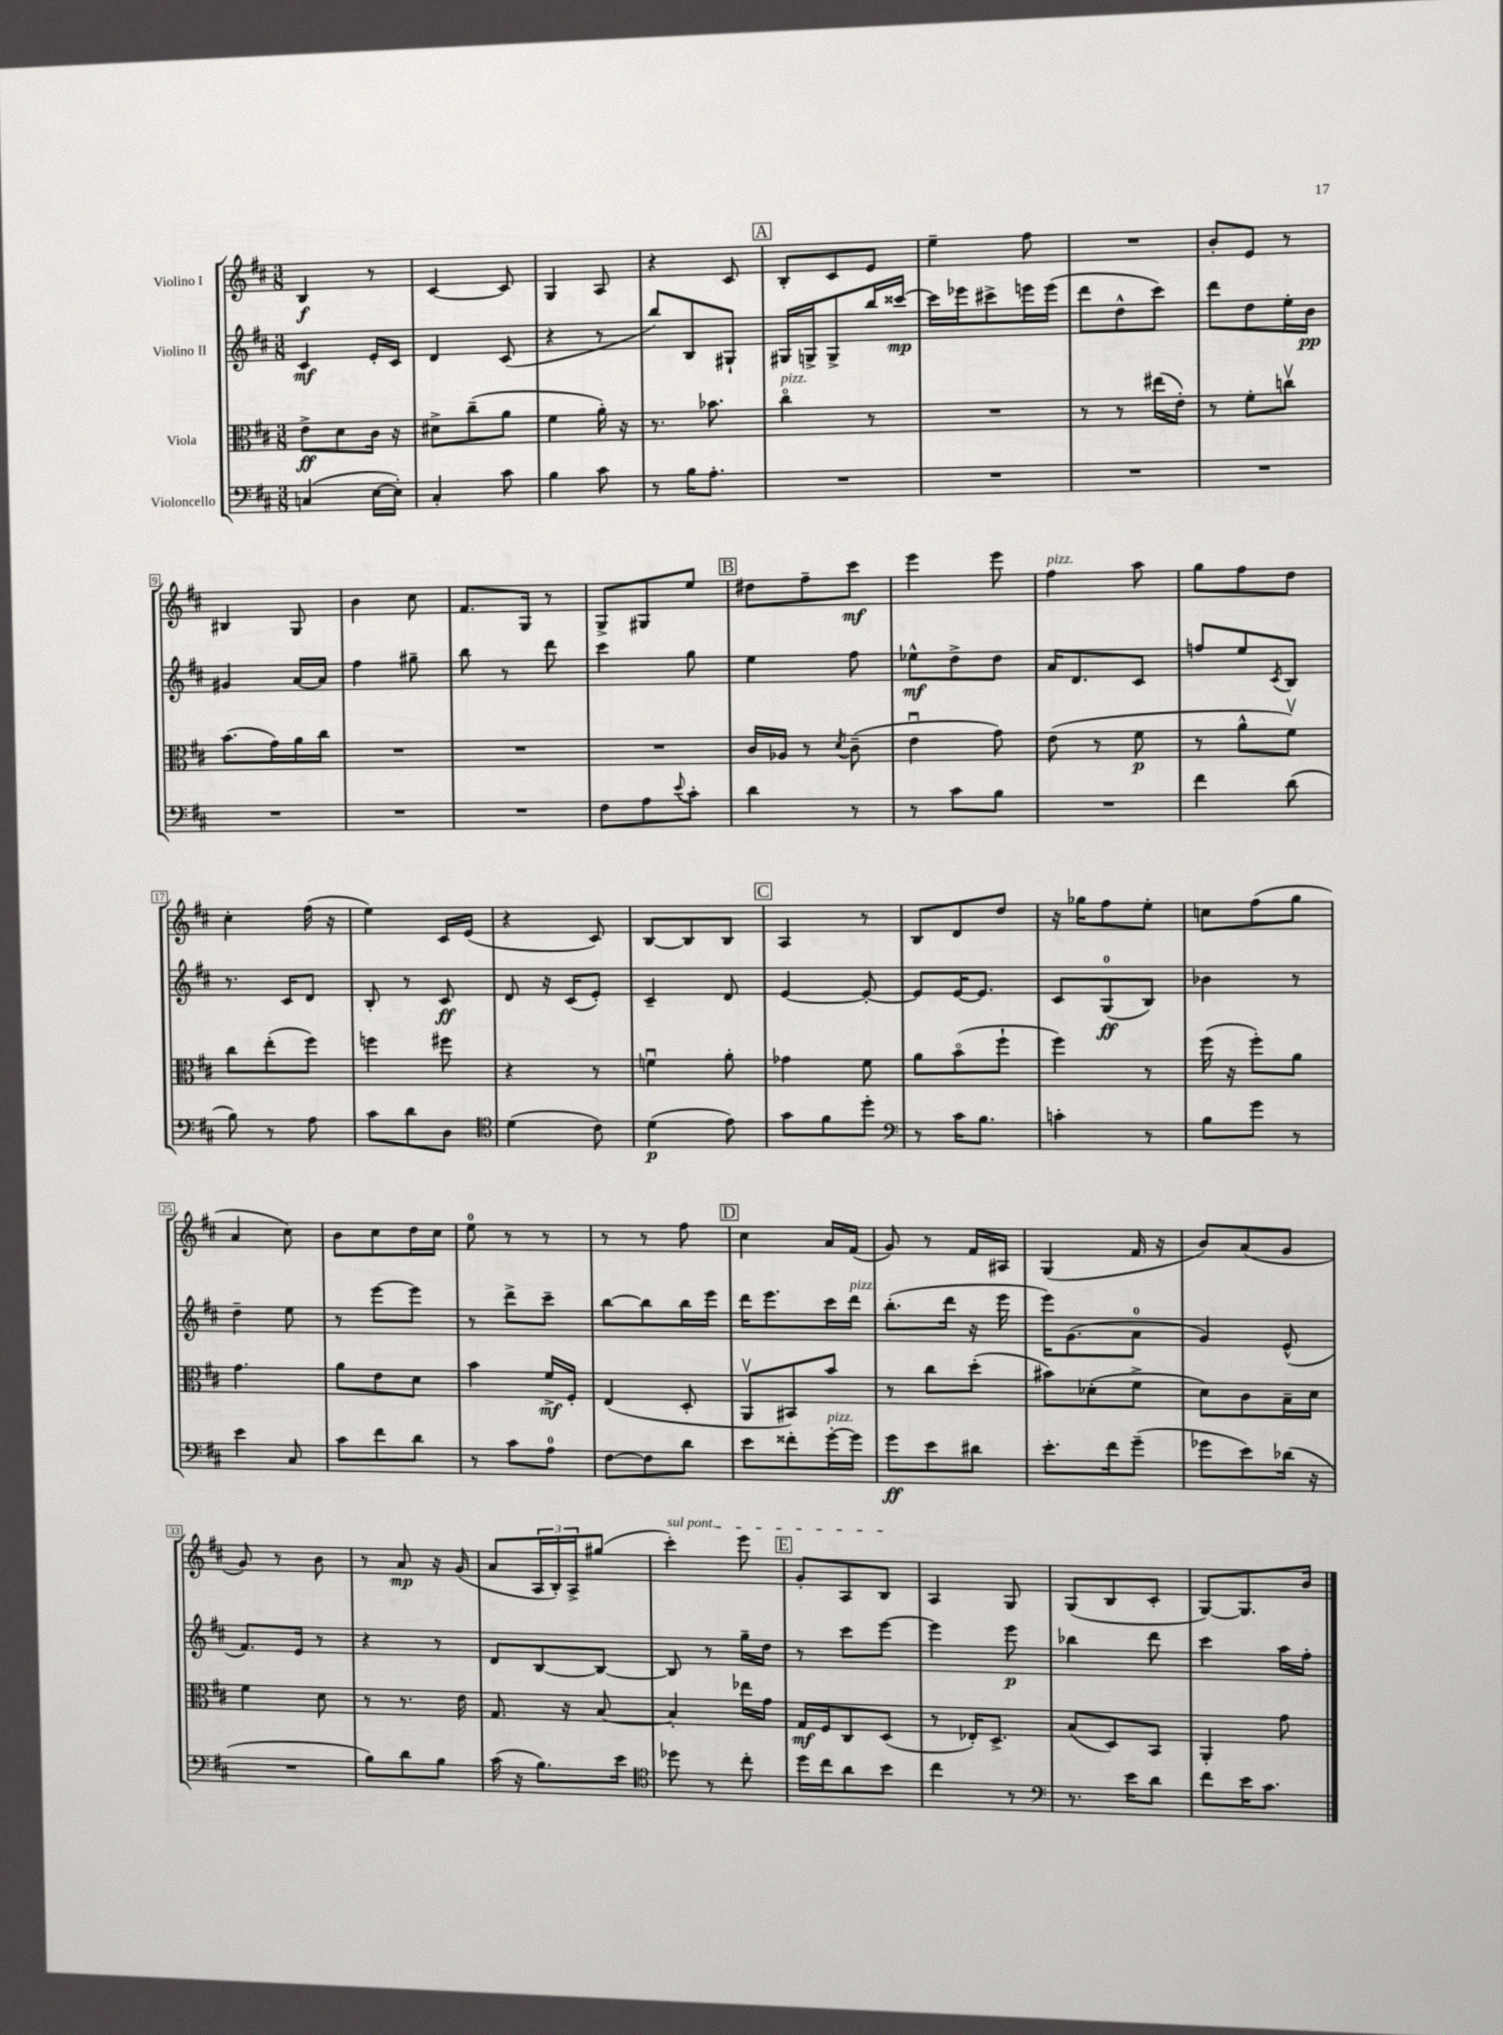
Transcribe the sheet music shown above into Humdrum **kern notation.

**kern	**kern	**kern	**kern
*staff4	*staff3	*staff2	*staff1
*clefF4	*clefC3	*clefG2	*clefG2
*k[f#c#]	*k[f#c#]	*k[f#c#]	*k[f#c#]
*M3/8	*M3/8	*M3/8	*M3/8
(4C	8e^	4c#	4B
.	8d	.	.
[16E	16c#	16e'	8r
16E'])	16r	16c#	.
=	=	=	=
4C#'	8d#^	4d	[4c#
.	(8cc#~	.	.
8c#	8a	(8c#	8c#]
=	=	=	=
4B	4f#	4r	4G
8c#	16a')	8r	8A
.	16r	.	.
=	=	=	=
8r	8.r	8bb)	4r
16B	.	8B	.
8.A'	8.b-	.	.
.	.	8G#`	8c#
=	=	=	=
4.r	4cc#o	16G#	8B'
.	.	16G^	.
.	.	8G^	8c#
.	8r	16bb	8e
.	.	[16ccc##	.
=	=	=	=
4.r	4.r	16ccc##]	4ee~
.	.	16eee-	.
.	.	8ccc#^	.
.	.	16eee	8ff#
.	.	(16eee	.
=	=	=	=
4.r	8r	8ddd	4.r
.	8r	8dd^^	.
.	(16ee#	8ccc#)	.
.	16e')	.	.
=	=	=	=
4.r	8r	8ddd	8b'
.	8f#'	8dd	8e
.	8ccv	16ee'	8r
.	.	16b	.
=	=	=	=
4.r	(8.b	4g#	4B#
.	16g)	.	.
.	16a	[16a	8G
.	16cc#	16a]	.
=	=	=	=
4.r	4.r	4ff#	4b
.	.	8gg#~	8cc#
=	=	=	=
4.r	4.r	8bb	8.f#
.	.	8r	.
.	.	.	16G
.	.	8ddd	8r
=	=	=	=
8F#	4.r	4ccc#	8G^
8A	.	.	8G#
8qqe	.	.	.
8c#'	.	8gg	8ee
=	=	=	=
4d	16c#	4ee	8dd#
.	16A-	.	.
.	8r	.	8ff#~
.	8qd	.	.
8r	(8c#~	8ff#	8ccc#
=	=	=	=
8r	4eu	8ee-^^	4eee
8c#	.	8dd^	.
8B	8g)	8dd	8eee
=	=	=	=
4.r	(8e	16a	4ff#
.	.	8.d	.
.	8r	.	.
.	8f#	8c#	8aa
=	=	=	=
4f#	8r	8ff	8gg
.	8a^^	8ee	8ff#
.	.	8qc#	.
(8d	8f#v)	8B	8dd
=	=	=	=
8B)	8cc#	8.r	4cc#'
8r	(8ee'	.	.
.	.	16c#	.
8A	8ff#)	8d	(16ff#
.	.	.	16r
=	=	=	=
8c#	4ff	8B'	4ee)
8d	.	8r	.
8D	8ff#	8c#	16c#
.	.	.	(16e
=	=	=	=
*clefC4	*	*	*
(4d	4r	8d	4r
.	.	16r	.
.	.	(16c#	.
8c#)	8r	8e')	8c#)
=	=	=	=
(4d	4fu	4c#~	[8B
.	.	.	8B]
8e)	8a'	8d	8B
=	=	=	=
8g	4g-	[4e	4A
8f#	.	.	.
8dd'	8f#	8e'_	8r
=	=	=	=
*clefF4	*	*	*
8r	8a	8e]	8B
16c#	(8bo	[16e	8d
8.B	.	8.e]	.
.	8ff#`	.	8dd
=	=	=	=
4c'	4ff#)	8c#	16r
.	.	.	16gg-
.	.	(8G	8ff#
8r	8r	8B)	8ee'
=	=	=	=
8B	(16ff#	4b-	8cc
.	16r	.	.
8g	8ff#')	.	(8ff#
8r	8a	8r	8gg
=	=	=	=
4e	4.g	4dd~	4a
8C#	.	8ee	8cc#)
=	=	=	=
8c#	8a	8r	8b
8f#	8e	[8eee	8cc#
8d	8d	8eee]	16dd
.	.	.	16cc#
=	=	=	=
8r	4b	8r	8ee
8c#	.	8ddd^	8r
8A	16f#^	8ccc#~	8r
.	16F#'	.	.
=	=	=	=
[8F#	(4E	[8bb	8r
8F#]	.	8bb]	8r
8d	8D'	16bb	8ff#
.	.	16eee	.
=	=	=	=
8e	8AAv	16ddd	4cc#
.	.	8.eee	.
8f##'	8BB#)	.	.
[16g'	8b	16ccc#	16a
16g]	.	16ddd	(16f#
=	=	=	=
8g	8r	(8.bb'	8g)
8e	8cc#	.	8r
.	.	16ddd	.
8d#	(8dd'	16r	16f#
.	.	16eee	16A#
=	=	=	=
8.e'	8b#)	16eee)	(4G
.	.	(8.g	.
.	(8d-'	.	.
16f#	.	.	.
(8g~	8f#^	8a	16f#
.	.	.	16r
=	=	=	=
8g-	8d)	4g)	8b)
8e)	8c#	.	(8a
(16d-	16B~	(8e^^	8g
16r	16d	.	.
=	=	=	=
4.r	4f#	8.f#)	8g)
.	.	.	8r
.	.	16e	.
.	8d	8r	8b
=	=	=	=
8B)	8r	4r	8r
8d	8.r	.	8a
8B	.	8r	16r
.	16e	.	(16g
=	=	=	=
(16c#	8.G	8d	8a
16r	.	.	.
8.B)	.	[8B	24A
.	.	.	24B')
.	16r	.	.
.	.	.	24A^
.	[8B	8B_	(8gg#
16e	.	.	.
=	=	=	=
*clefC4	*	*	*
8dd-	4B']	8B]	4ccc#')
8r	.	8r	.
8cc#'	16ee-	16gg~	8eee
.	16g	16dd	.
=	=	=	=
16dd	16G	8r	8g'
16cc#	16F#	.	.
8a	8C#	8ccc#	8A
8b	(8D	[8eee	8B
=	=	=	=
4cc#	8r	4eee]	4A
.	16E-')	.	.
.	8.D^	.	.
8r	.	8eee	8G
=	=	=	=
*clefF4	*	*	*
8.r	(8B	4bb-	(8G
.	8D)	.	8B
16e	.	.	.
8d	8BB	8ddd	8c#'
=	=	=	=
8f#	4AA'	4ccc#	[8G)
16e	.	.	8.G]
8.c#	.	.	.
.	8g	16aa	.
.	.	16ff#'	16b
==	==	==	==
*-	*-	*-	*-
